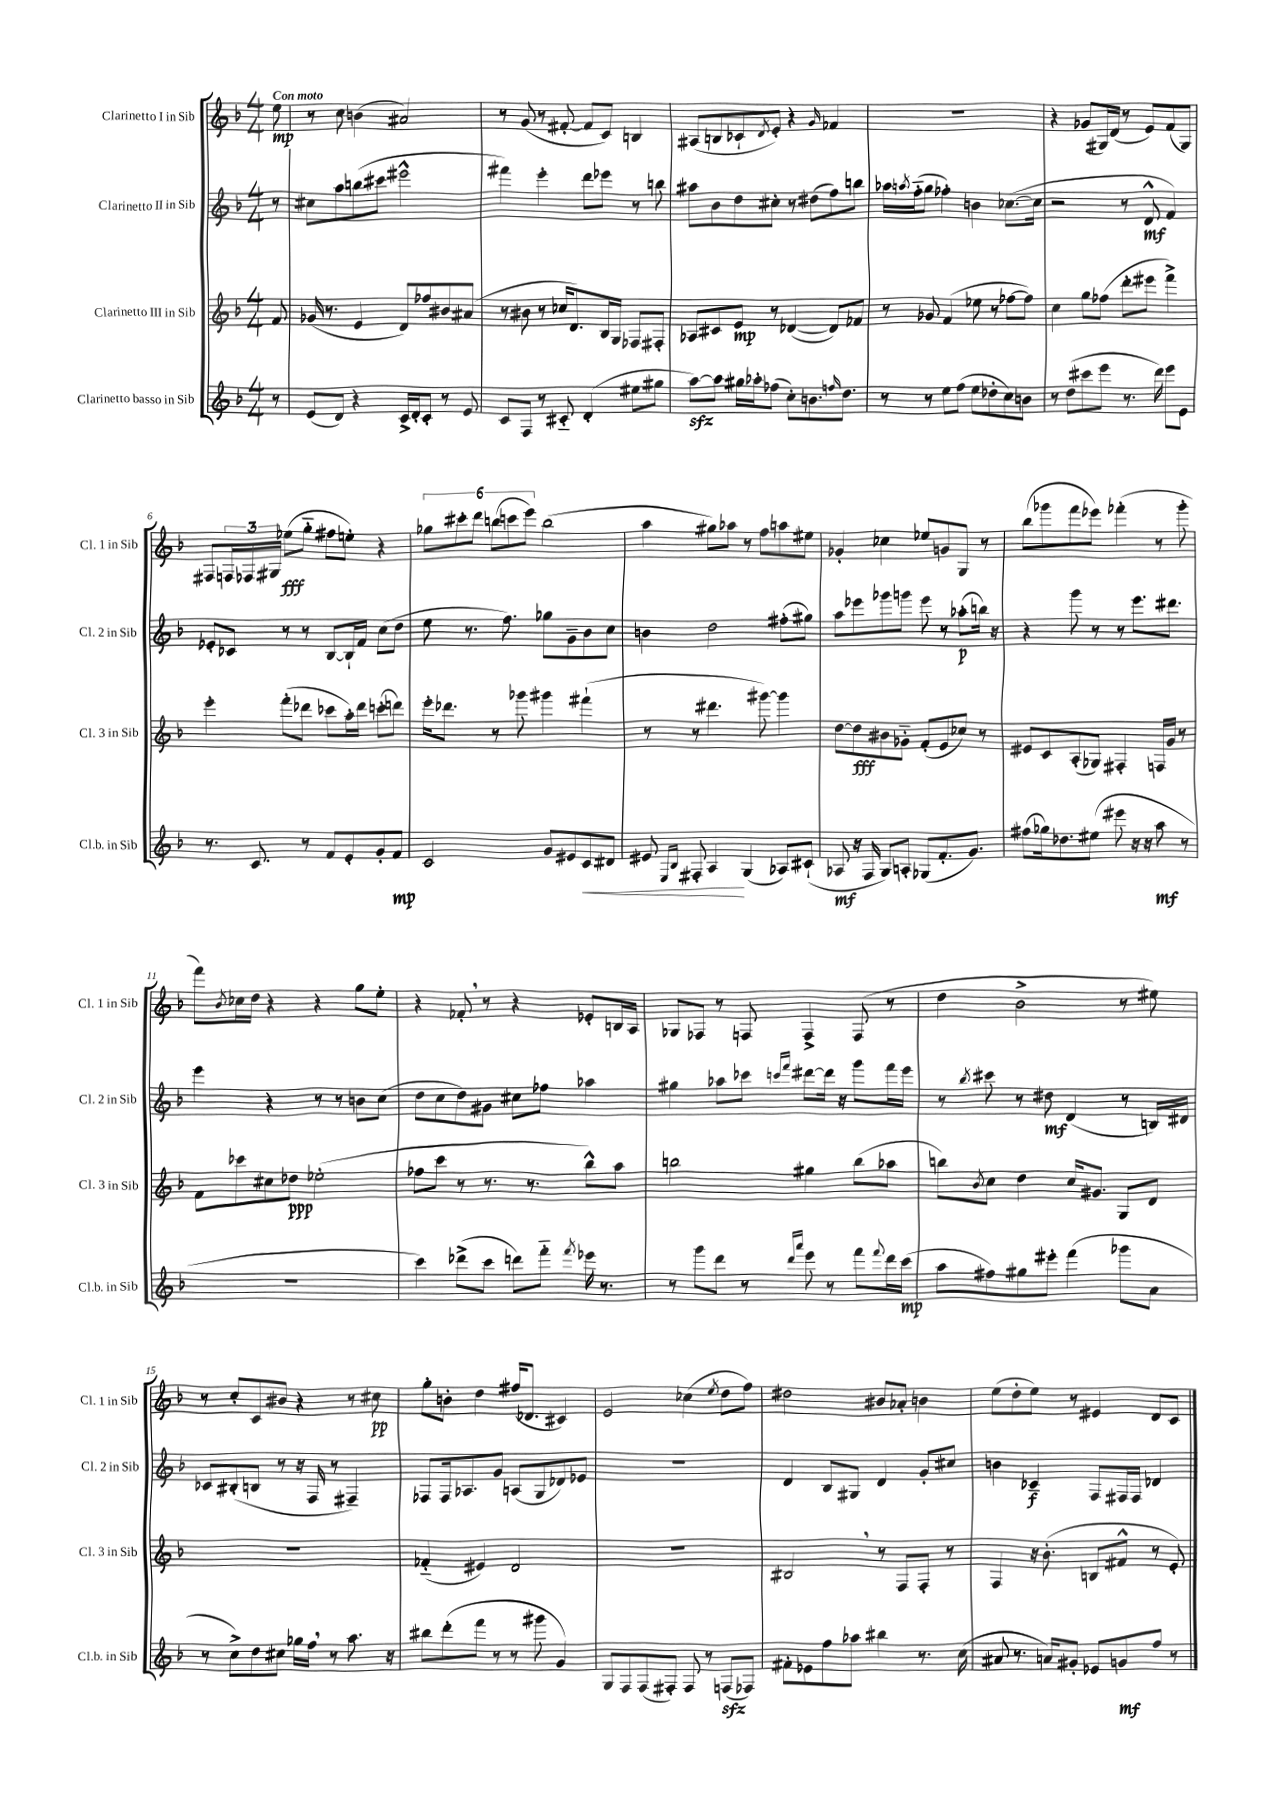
<<
\new StaffGroup <<
\new Staff = "s0" \with { instrumentName = "Clarinetto I in Sib" shortInstrumentName = "Cl. 1 in Sib" } {
    \clef treble \key f \major \numericTimeSignature \time 4/4 \partial 8 \tempo "Con moto"
    e''8\mp |
    r8 c''8 b'4( ais'2) |
    r8 g'8( r8 fis'8~-. fis'8 c'8) b4 |
    ais8( b8 ces'8-! \acciaccatura { d'8 } e'8-.) r4 \grace { g'16 } fes'4 |
    R1 |
    r4 ges'8( gis16) d'16( r8 e'8) f'8( gis8) |
    fis8 \tuplet 3/2 { f16 fes16 gis16 } ees''8\fff( g''8-_ fis''8 e''8-.) r4 |
    \tuplet 6/4 { ges''8 cis'''8-. d'''8 b''8( c'''8 e'''8) } b''2( |
    a''4 gis''8) aes''8 r8 f''8 a''8 eis''8 |
    ges'4-. ces''4 ees''8 g'8 g8 r8 |
    bes''8( ges'''8 f'''8 ees'''8) fes'''4-.( r8 ges'''8-. |
    f'''8) \acciaccatura { bes'8 } ces''16 d''16 r4 r4 g''8 e''8-. |
    r4 fes'8-. \breathe r8 r4 ees'8-. b16 a16 |
    ges8 fes8 r8 f8 f4-> f8( r8 |
    d''4 bes'2-> r8 eis''8) |
    r8 c''8-. c'8 bis'8 r4 r8 cis''8\pp |
    g''8-. b'8-. d''4 fis''16( des'8. cis'4) |
    e'2 ces''4( \acciaccatura { e''8 } d''8 f''8) |
    dis''2 bis'8 aes'8-. b'4 |
    e''8( d''8-. e''8) r8 eis'4 d'8 c'8 \bar "|." |
}
\new Staff = "s1" \with { instrumentName = "Clarinetto II in Sib" shortInstrumentName = "Cl. 2 in Sib" } {
    \clef treble \key f \major \numericTimeSignature \time 4/4 \partial 8
    r8 |
    cis''8 a''8 b''8( cis'''8 eis'''2-^ |
    fis'''4) e'''4-. d'''8 ees'''8 r8 b''8 |
    ais''8 bes'8 d''8 cis''8-. r8 dis''8( f''8) b''8 |
    aes''16 \acciaccatura { a''8 } f''16-_( g''8 fes''4-.) b'4 ces''8.~( ces''16 |
    r2 r8 d'8-^\mf f'4) |
    ees'8-. ces'8 r8 r8 bes8~ bes16-! f'16 c''8( d''8 |
    e''8 r8. f''8.) ges''8 g'8-- bes'8 c''8 |
    b'4 d''2 fis''8-.( gis''8) |
    a''8 ees'''8 ges'''8 g'''8 ees'''8 r8 aes''8-.\p( b''16) r16 |
    r4 g'''8 r8 r8 e'''8. dis'''8. |
    e'''4 r4 r8 r8 b'8 c''8( |
    d''8 c''8 d''8) gis'8 cis''8 fes''8 aes''4 |
    gis''4 aes''8 ces'''8 \grace { c'''16 f'''16 } dis'''8~ dis'''16 r16 g'''8 f'''16 e'''16 |
    r8 \acciaccatura { bes''8 } cis'''8 r8 dis''8\mf d'4( r8 b16) dis'16 |
    ces'8 bis8-.( b8 r8 r16 f16 r8 fis4--) |
    fes8 fes16 aes8. g'8 a8( g8 des'8) ees'8 |
    R1 |
    d'4 bes8 gis8 d'4 g'8-. cis''8 |
    b'4 ces'4--\f f8 fis16 fis16 des'4 \bar "|." |
}
\new Staff = "s2" \with { instrumentName = "Clarinetto III in Sib" shortInstrumentName = "Cl. 3 in Sib" } {
    \clef treble \key f \major \numericTimeSignature \time 4/4 \partial 8
    f'8 |
    ges'16( r8. e'4 d'8) fes''8 bis'8 ais'8( |
    r8 bis'8 r8 ces''16 d'8.) bes16 g16 fes8 fis8-. |
    aes8 cis'8 e'8\mp r8 des'4~( des'8) fes'8 |
    r8 ges'8 f'4( ees''8 r8 fes''8~ fes''8) |
    c''4 g''8 fes''8( d'''8-. eis'''8 f'''4->) |
    e'''4-. f'''8-.( des'''8 ces'''8 a''16-.) des'''16 c'''8-.( d'''8) |
    e'''16-. des'''8. r8 ges'''8 gis'''4 fis'''4-!( |
    r8 r8 dis'''4. gis'''8~) gis'''4 |
    d''8~ d''8\fff bis'8 ges'8-_ f'8-.( e'8 ces''8) r8 |
    eis'8 c'8 a8-.( ges8) fis4-. f16 g'16 r8 |
    f'8 ces'''8 cis''8 des''8\ppp ees''2-.( |
    fes''8 c'''8 r8 r8. r8. bes''8-^) a''8 |
    b''2 gis''4 b''8( aes''8 |
    b''8) \acciaccatura { bes'8 } c''8 d''4 c''16 gis'8. g8 d'8 |
    R1 |
    fes'4-_( eis'4) d'2 |
    R1 |
    bis2 \breathe r8 f8 f8-. r8 |
    f4 r16 bes'8.-.( b8 fis'8-^ r8 e'8-.) \bar "|." |
}
\new Staff = "s3" \with { instrumentName = "Clarinetto basso in Sib" shortInstrumentName = "Cl.b. in Sib" } {
    \clef treble \key f \major \numericTimeSignature \time 4/4 \partial 8
    r8 |
    e'8( d'8) r4 c'16-> d'16-. c'8-. r8 e'8 |
    c'8 f8 r8 cis'8-_ d'4-.( eis''8 gis''8 |
    a''8~\sfz) a''8 gis''16 aes''16-. fes''8( c''8-.) b'8. \grace { f''16 } d''8. |
    r8 r8 e''8 f''8( e''8 des''8-. c''8) b'8 |
    r8 d''8( cis'''8 e'''8 r8. d'''16) e'''8 e'8 |
    r8. c'8. r8 f'8 e'8-. g'8-. f'8\mp |
    c'2 g'8 eis'8 c'8\< dis'8 |
    eis'8 \grace { e16 bes16 } fis8-. a4\! g4( aes8) cis'8-!( |
    aes8\mf r16 f16 g8) a8-. ges8( f'8.-. g'8.) |
    fis''8( ges''16) des''8. eis''8( eis'''8 r16 r16 a''8\mf r8 |
    R1 |
    c'''4) des'''8->( c'''8 d'''8) f'''8-_ \acciaccatura { f'''8 } ees'''16 r8. |
    r8 g'''8 d'''8 r8 \grace { d'''16 a'''16 } e'''8 r8 f'''8 \appoggiatura { f'''8 } d'''16 c'''16\mp( |
    a''8 fis''8) gis''8 eis'''8-. f'''4( ges'''8 a'8 |
    r8 c''8->) d''8 cis''8 ges''16 f''16 \breathe r8 a''8. r16 |
    bis''8 d'''8-.( f'''8 r8 r8 gis'''8 g'4) |
    g8 f8 f8( fis8-.) fis8 r8 f8\sfz( fes8) |
    fis'8-. ees'8 f''8 aes''8 bis''4 r8. c''16( |
    ais'8 r8. a'16) gis'8-. ees'8 g'8\mf f''8 r8 \bar "|." |
}
>>
>>
